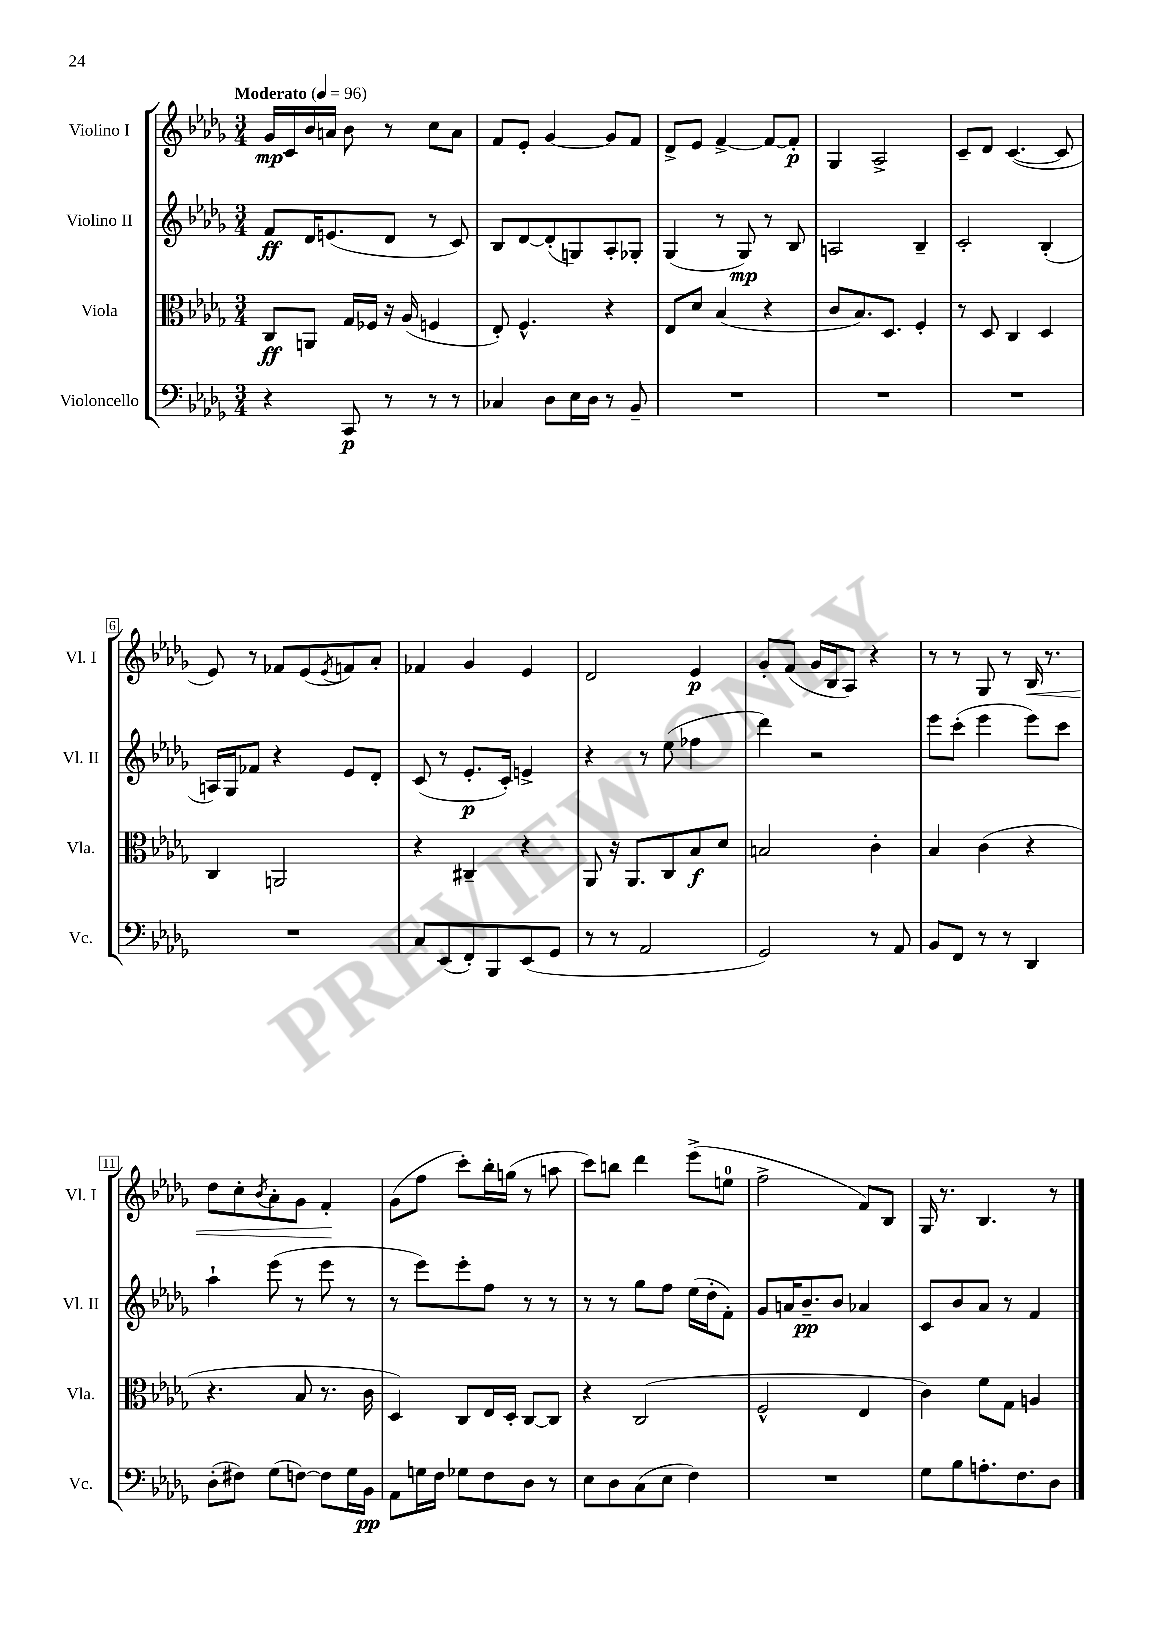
<<
\new StaffGroup <<
\new Staff = "s0" \with { instrumentName = "Violino I" shortInstrumentName = "Vl. I" } {
    \clef treble \key des \major \numericTimeSignature \time 3/4 \tempo "Moderato" 4 = 96
    ges'16\mp c'16 bes'16 a'16 bes'8 r8 c''8 a'8 |
    f'8 ees'8-. ges'4~ ges'8 f'8 |
    des'8-> ees'8 f'4~-> f'8~ f'8-.\p |
    ges4 aes2-> |
    c'8-- des'8 c'4.~( c'8 |
    ees'8) r8 fes'8 ees'8( \acciaccatura { ees'8 } f'8) aes'8-. |
    fes'4 ges'4 ees'4 |
    des'2 ees'4\p |
    ges'8-. f'8( ges'16 bes16 aes8) r4 |
    r8 r8 ges8 r8 bes16\< r8. |
    des''8 c''8-. \acciaccatura { bes'8 } aes'8-. ges'8 f'4-.\! |
    ges'8( f''8 c'''8-.) bes''16-. g''16( r8 a''8 |
    c'''8) b''8 des'''4 ees'''8->( e''8-0 |
    f''2-> f'8) bes8 |
    ges16 r8. bes4. r8 \bar "|." |
}
\new Staff = "s1" \with { instrumentName = "Violino II" shortInstrumentName = "Vl. II" } {
    \clef treble \key des \major \numericTimeSignature \time 3/4
    f'8\ff des'16 e'8.( des'8 r8 c'8) |
    bes8 des'8~ des'8-.( g8) aes8-. ges8-. |
    ges4( r8 ges8\mp) r8 bes8 |
    a2 bes4-- |
    c'2-. bes4-.( |
    a16) ges16 fes'8 r4 ees'8 des'8-. |
    c'8( r8 ees'8.-.\p c'16-.) e'4-> |
    r4 r8 ees''8( fes''4 |
    des'''4) r2 |
    ees'''8 c'''8-.( ees'''4 ees'''8) c'''8 |
    aes''4-! ees'''8( r8 ees'''8 r8 |
    r8 ees'''8) ees'''8-. f''8 r8 r8 |
    r8 r8 ges''8 f''8 ees''16( des''16-. f'8-.) |
    ges'8 a'16 bes'8.--\pp bes'8 aes'4 |
    c'8 bes'8 aes'8 r8 f'4 \bar "|." |
}
\new Staff = "s2" \with { instrumentName = "Viola" shortInstrumentName = "Vla." } {
    \clef alto \key des \major \numericTimeSignature \time 3/4
    c8\ff a,8 ges16 fes16 r16 aes16( f4 |
    ees8-.) f4.-^ r4 |
    ees8 des'8 bes4( r4 |
    c'8 bes8.) des8. f4-. |
    r8 des8 c4 des4 |
    c4 a,2 |
    r4 cis4-- r4 |
    aes,8 r16 aes,8. c8 bes8\f des'8 |
    b2 c'4-. |
    bes4 c'4( r4 |
    r4. bes8 r8. c'16 |
    des4) c8 ees16 des16-. c8~ c8 |
    r4 c2( |
    f2-^ ees4 |
    c'4) f'8 ges8 a4 \bar "|." |
}
\new Staff = "s3" \with { instrumentName = "Violoncello" shortInstrumentName = "Vc." } {
    \clef bass \key des \major \numericTimeSignature \time 3/4
    r4 c,8\p r8 r8 r8 |
    ces4 des8 ees16 des16 r8 bes,8-- |
    R2. |
    R2. |
    R2. |
    R2. |
    c8 ees,8( f,8-.) bes,,8 ees,8( ges,8 |
    r8 r8 aes,2 |
    ges,2) r8 aes,8 |
    bes,8 f,8 r8 r8 des,4 |
    des8-.( fis8) ges8( f8~) f8 ges16 bes,16\pp |
    aes,8 g16 f16 ges8 f8 des8 r8 |
    ees8 des8 c8( ees8 f4) |
    R2. |
    ges8 bes8 a8.-. f8. des8 \bar "|." |
}
>>
>>
\layout { \context { \Score \override BarNumber.stencil = #(make-stencil-boxer 0.1 0.3 ly:text-interface::print) } }
